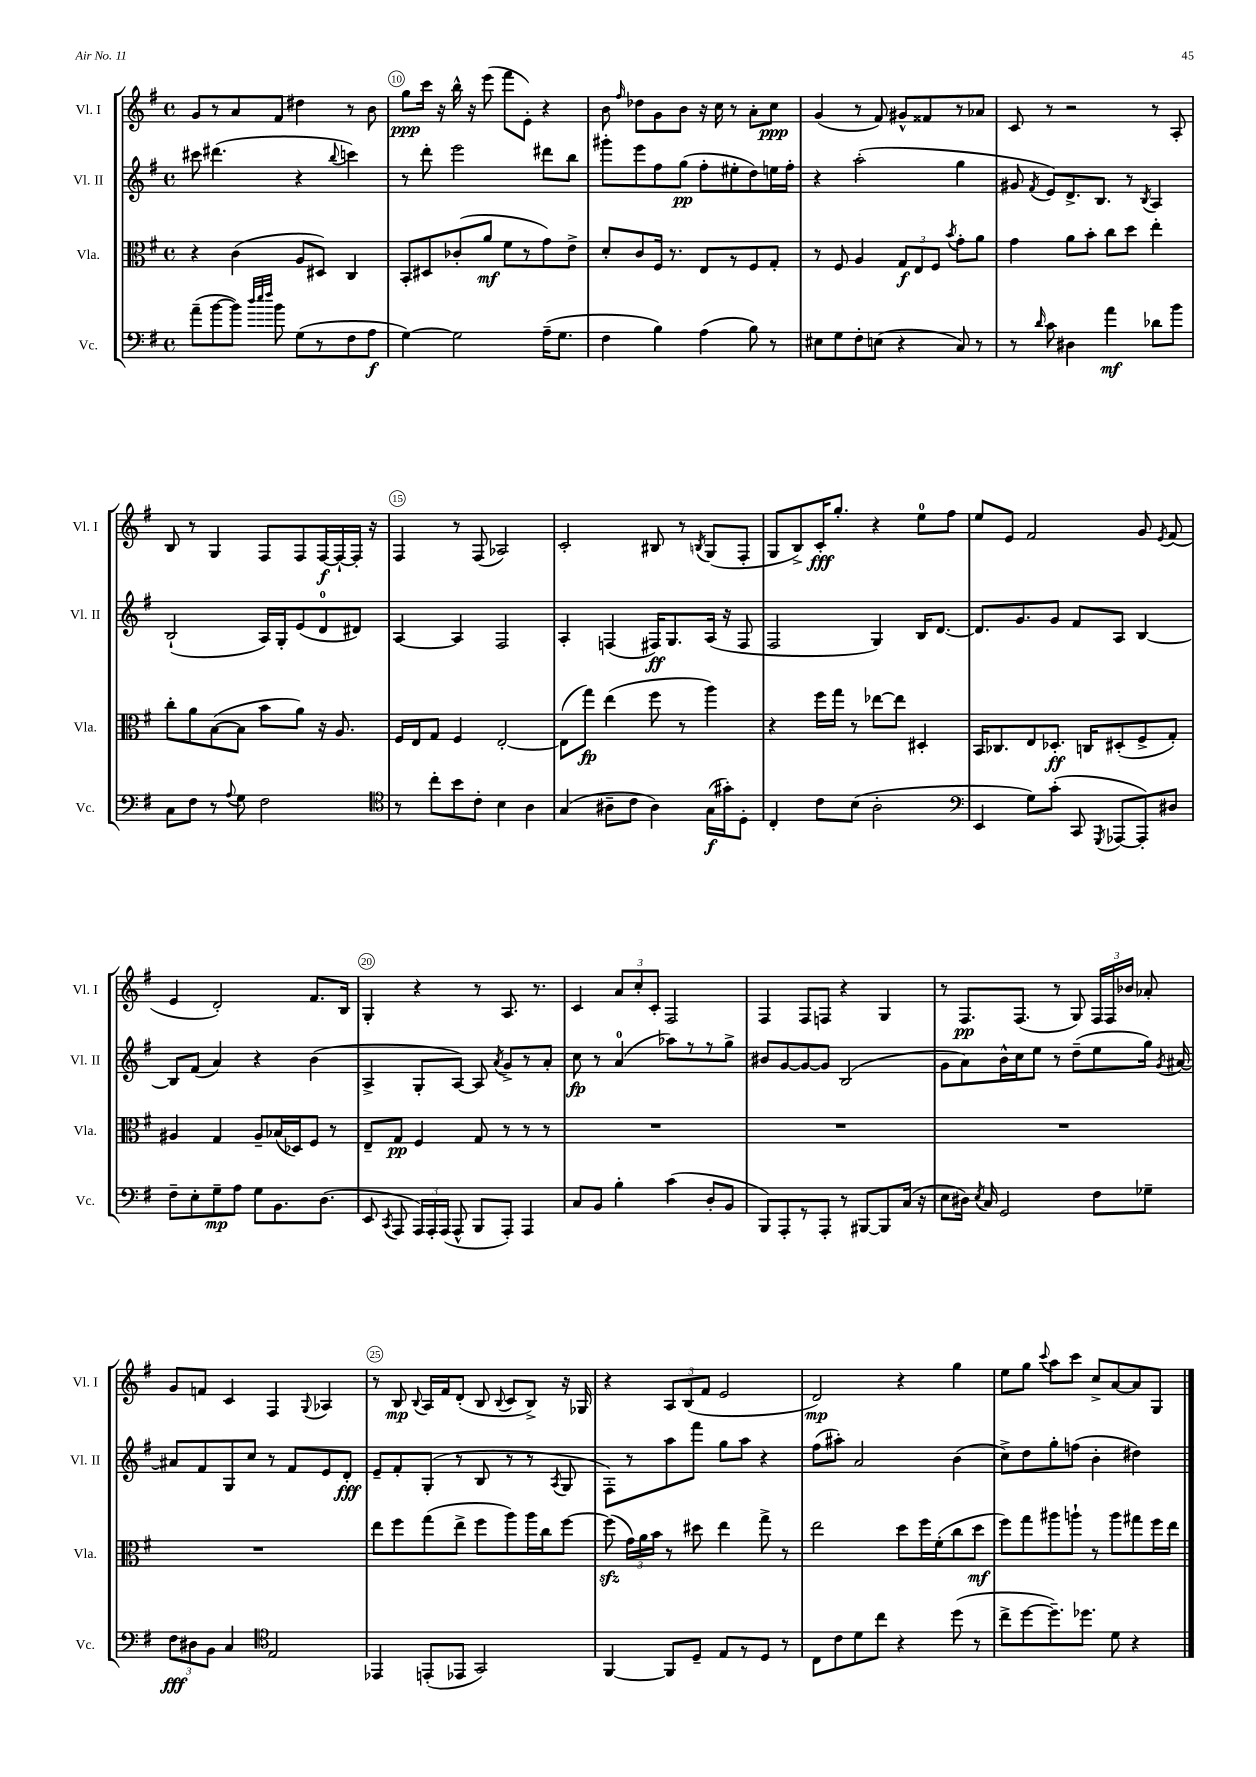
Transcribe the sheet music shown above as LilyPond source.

<<
\new StaffGroup <<
\new Staff = "s0" \with { instrumentName = "Vl. I" shortInstrumentName = "Vl. I" } {
    \clef treble \key g \major \defaultTimeSignature \time 4/4
    \autoBeamOff g'8[ r8 a'8 fis'8] dis''4 r8 b'8 |
    g''8[\ppp c'''16] r16 b''16-^ r16 e'''8( fis'''8[ e'8]-.) r4 |
    b'8 \grace { fis''16 } des''8[ g'8 b'8] r16 c''16 r8 a'8[-. c''8]\ppp |
    g'4( r8 fis'8) gis'8[-^ fisis'8 r8 aes'8] |
    c'8 r8 r2 r8 a8-. |
    b8 r8 g4 fis8[ fis8 fis16~\f fis16~-! fis16]-. r16 |
    fis4 r8 fis8( aes2) |
    c'2-. bis8 r8 \acciaccatura { b8 } g8[( fis8]-. |
    g8[ b8->) c'16-.\fff g''8.]-. r4 e''8[-0 fis''8] |
    e''8[ e'8] fis'2 g'8 \acciaccatura { e'8 } fis'8( |
    e'4 d'2-.) fis'8.[ b16] |
    g4-. r4 r8 a8. r8. |
    c'4 \tuplet 3/2 { a'8[ c''8-. c'8]-. } fis2 |
    fis4 fis8[ f8] r4 g4 |
    r8 fis8.[\pp fis8.]( r8 g8) \tuplet 3/2 { fis16[ fis16 bes'16] } aes'8-. |
    g'8[ f'8] c'4 fis4 \appoggiatura { g8 } aes4 |
    r8 b8\mp \appoggiatura { b8 } a16[ fis'16 d'8]-.( b8 \appoggiatura { b8 } c'8[ b8]->) r16 ges16 |
    r4 \tuplet 3/2 { a8[ b8( fis'8] } e'2 |
    d'2\mp) r4 g''4 |
    e''8[ g''8] \appoggiatura { c'''8 } a''8[ c'''8] c''8[-> a'8~ a'8 g8] \bar "|." |
}
\new Staff = "s1" \with { instrumentName = "Vl. II" shortInstrumentName = "Vl. II" } {
    \clef treble \key g \major \defaultTimeSignature \time 4/4
    \autoBeamOff cis'''8 dis'''4.( r4 \appoggiatura { b''8 } c'''4) |
    r8 d'''8-. e'''2 dis'''8[ b''8] |
    gis'''8[-. e'''8 fis''8 g''8]\pp( fis''8[-. eis''8-. d''8) e''16 fis''16]-. |
    r4 a''2-.( g''4 |
    gis'8 \acciaccatura { fis'8 } e'8[) d'8.-> b8.] r8 \acciaccatura { b8 } a4 |
    b2-!( a16[) g16-. e'8( d'8-0 dis'8]) |
    a4~ a4 fis2 |
    a4-. f4( fis16[\ff) g8. a16]( r16 fis8 |
    fis2 g4) b16[ d'8.]~ |
    d'8.[ g'8. g'8] fis'8[ a8] b4~ |
    b8[ fis'8]( a'4) r4 b'4( |
    a4-> g8[-. a8]~) a8 \acciaccatura { a'8 } g'8[-> r8 a'8]-. |
    c''8\fp r8 a'4-0( aes''8[) r8 r8 g''8]-> |
    bis'8[ g'8~ g'8~ g'8] b2( |
    g'8[ a'8) b'16-^ c''16 e''8] r8 d''8[--( e''8 g''16]) \acciaccatura { g'8 } ais'16~ |
    ais'8[ fis'8 g8 c''8] r8 fis'8[ e'8 d'8]-.\fff |
    e'8[-- fis'8-. g8]-.( r8 b8 r8 r8 \acciaccatura { a8 } g8 |
    fis8[-.) r8 a''8 fis'''8] g''8[ a''8] r4 |
    fis''8[( ais''8]-.) a'2 b'4( |
    c''8[->) d''8 g''8-. f''8]( b'4-. dis''4) \bar "|." |
}
\new Staff = "s2" \with { instrumentName = "Vla." shortInstrumentName = "Vla." } {
    \clef alto \key g \major \defaultTimeSignature \time 4/4
    \autoBeamOff r4 c'4( a8[ dis8]) c4 |
    b,8[-. dis8 ces'8-.( a'8]\mf fis'8[ r8 g'8) e'8]-> |
    d'8[-. c'8 fis16] r8. e8[ r8 fis8 g8]-. |
    r8 fis8 a4 \tuplet 3/2 { g8[\f e8 fis8] } \acciaccatura { b'8 } g'8[-. a'8] |
    g'4 a'8[ b'8]-. c''8[ d''8] e''4-. |
    c''8[-. a'8 b8~( b8] b'8[ a'8]) r16 a8. |
    fis16[ e16 g8] fis4 e2~-. |
    e8[( g''8]\fp) e''4( fis''8 r8 a''4) |
    r4 fis''16[ g''16] r8 ees''8[~ ees''8] dis4-. |
    b,16[ ces8. e8 des8.]-.\ff c16[ dis8-.( fis8-> g8]-.) |
    ais4 g4 ais8[-- bes16( des16) fis8] r8 |
    e8[-- g8]\pp fis4 g8 r8 r8 r8 |
    R1 |
    R1 |
    R1 |
    R1 |
    e''8[ fis''8 g''8( e''8]-> fis''8[ a''8) a''16 c''16 fis''8]~ |
    fis''8\sfz( \tuplet 3/2 { g'16[) a'16 b'16] } r8 dis''8 e''4 g''8-> r8 |
    e''2 d''8[ fis''16 fis'16-.( c''8 d''8]\mf |
    fis''8[) g''8 ais''8 a''8]-! r8 a''8[ gis''8 fis''16 e''16] \bar "|." |
}
\new Staff = "s3" \with { instrumentName = "Vc." shortInstrumentName = "Vc." } {
    \clef bass \key g \major \defaultTimeSignature \time 4/4
    \autoBeamOff a'8[--( b'8~ b'8]) \grace { d''32[ e''32 fis''32] } b'8 g8[( r8 fis8 a8]\f |
    g4~) g2 a16[--( g8.] |
    fis4 b4) a4( b8) r8 |
    eis8[ g8 fis8-. e8]( r4 c8) r8 |
    r8 \grace { d'16 } c'8 dis4 a'4\mf des'8[ b'8] |
    c8[ fis8] r8 \appoggiatura { a8 } g8 fis2 |
    \clef tenor r8 c''8[-. b'8 c'8]-. b4 a4 |
    g4( ais8[-- c'8] ais4) g16[\f( gis'16-.) d8]-. |
    c4-. c'8[ b8]( a2-. |
    \clef bass e,4 g8[) c'8]-.( c,8 \acciaccatura { g,,8 } aes,,8[~ aes,,8-.) dis8] |
    fis8[-- e8-. g8--\mp a8] g8[ b,8. d8.]( |
    e,8 \acciaccatura { c,8 } a,,8 \tuplet 3/2 { a,,16[) a,,16-. a,,16]( } a,,8-^ b,,8[ a,,8]-.) a,,4 |
    c8[ b,8] b4-. c'4( d8[-. b,8] |
    b,,8[) a,,8-. r8 a,,8]-. r8 bis,,8[~ bis,,8 c16]( r16 |
    e8[ dis16]) \acciaccatura { e8 } c16 g,2 fis8[ ges8]-- |
    \tuplet 3/2 { fis8[\fff dis8 b,8] } c4 \clef tenor e2 |
    ees,4 e,8[-.( ees,8] g,2) |
    fis,4~ fis,8[ d8]-- e8[ r8 d8] r8 |
    c8[ c'8 d'8 c''8] r4 d''8( r8 |
    c''8[-> d''8~ d''8.--) des''8.] d'8 r4 \bar "|." |
}
>>
>>
\layout { \context { \Score currentBarNumber = #9 \override BarNumber.break-visibility = ##(#f #t #t) barNumberVisibility = #(every-nth-bar-number-visible 5) \override BarNumber.stencil = #(make-stencil-circler 0.1 0.3 ly:text-interface::print) } }
